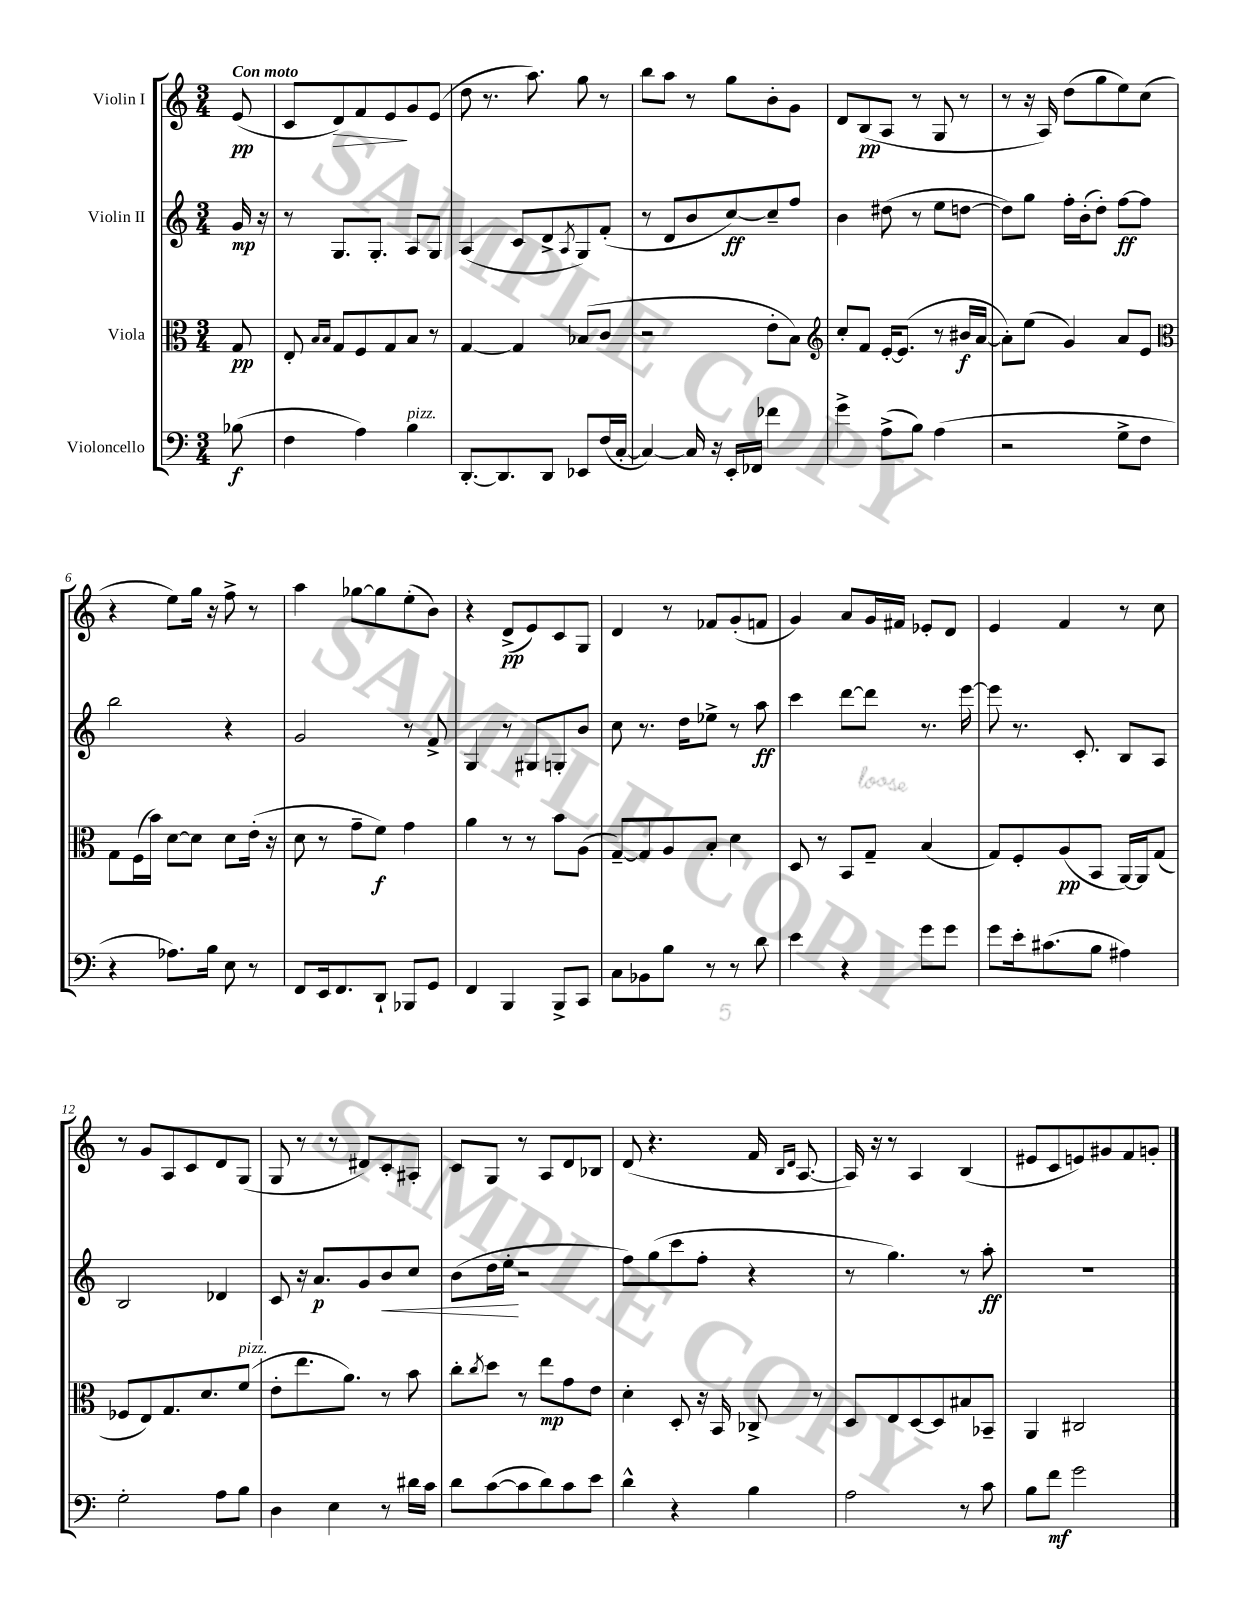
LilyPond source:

<<
\new StaffGroup <<
\new Staff = "s0" \with { instrumentName = "Violin I" } {
    \clef treble \key c \major \numericTimeSignature \time 3/4 \partial 8 \tempo "Con moto"
    e'8\pp( |
    c'8 d'8\>) f'8 e'8\! g'8 e'8( |
    d''8 r8. a''8.) g''8 r8 |
    b''8 a''8 r8 g''8 b'8-. g'8 |
    d'8 b8\pp( a8 r8 g8 r8 |
    r8 r16 a16) d''8( g''8 e''8) c''8( |
    r4 e''8) g''16 r16 f''8-> r8 |
    a''4 ges''8~ ges''8 e''8-.( b'8) |
    r4 d'8->\pp( e'8) c'8 g8 |
    d'4 r8 fes'8 g'8-.( f'8 |
    g'4) a'8 g'16 fis'16 ees'8-. d'8 |
    e'4 f'4 r8 c''8 |
    r8 g'8 a8 c'8 d'8 g8( |
    g8 r8 r8 dis'8) c'8-. ais8-. |
    c'8 g8 r8 a8 d'8 bes8 |
    d'8( r4. f'16 \grace { b16 d'16 } a8.~ |
    a16) r16 r8 a4 b4( |
    eis'8 c'8 e'8) gis'8 f'8 g'8-. \bar "|." |
}
\new Staff = "s1" \with { instrumentName = "Violin II" } {
    \clef treble \key c \major \numericTimeSignature \time 3/4 \partial 8
    g'16\mp r16 |
    r8 g8. g8.-. a8 g8 |
    a4( c'8 d'8-> \acciaccatura { a8 } g8) f'8-.( |
    r8 d'8 b'8 c''8~\ff) c''8-- f''8 |
    b'4 dis''8( r8 e''8 d''8~ |
    d''8) g''8 f''16-. b'16-.( d''8-.) f''8~\ff f''8 |
    b''2 r4 |
    g'2 r8 f'8-> |
    g4 r8 gis8 g8-. b'8 |
    c''8 r8. d''16 ees''8-> r8 a''8\ff |
    c'''4 d'''8~ d'''8 r8. e'''16~ |
    e'''8 r8. c'8.-. b8 a8 |
    b2 des'4 |
    c'8 r16 a'8.\p g'8 b'8\< c''8 |
    b'8( d''16 e''16-.\! r2 |
    f''8) g''8( c'''8 f''8-. r4 |
    r8 g''4.) r8 a''8-.\ff |
    R2. \bar "|." |
}
\new Staff = "s2" \with { instrumentName = "Viola" } {
    \clef alto \key c \major \numericTimeSignature \time 3/4 \partial 8
    g8\pp |
    e8-. \grace { b16 b16 } g8 f8 g8 b8 r8 |
    g4~ g4 bes8( c'8 |
    r2 e'8-. b8) |
    \clef treble c''8-. f'8 e'16~-. e'8.( r8 bis'16\f a'16~ |
    a'8-.) e''8( g'4) a'8 e'8 |
    \clef alto g8 f16( b'16) d'8~ d'8 d'8 e'16-.( r16 |
    d'8 r8 g'8-- f'8\f) g'4 |
    a'4 r8 r8 b'8 a8( |
    g8~--) g8 a8 b8-. d'4 |
    d8 r8 b,8 g8-- b4( |
    g8) f8-. a8\pp( b,8 a,16~) a,16 g8( |
    fes8 e8) g8. d'8. f'8^\markup { \italic "pizz." }( |
    e'8-. e''8. a'8.) r8 b'8 |
    c''8-. \acciaccatura { c''8 } d''8 r8 e''8\mp g'8 e'8 |
    d'4-. d8-. r16 b,16 ces8-> r8 |
    d8 e8 d8~ d8 bis8 bes,8-- |
    a,4 cis2 \bar "|." |
}
\new Staff = "s3" \with { instrumentName = "Violoncello" } {
    \clef bass \key c \major \numericTimeSignature \time 3/4 \partial 8
    bes8\f( |
    f4 a4) b4^\markup { \italic "pizz." } |
    d,8.~-. d,8. d,8 ees,8 f16( c16~-. |
    c4~) c16 r16 e,16-. fes,16 fes'4 |
    g'4-> a8->( b8) a4( |
    r2 g8-> f8 |
    r4 aes8.) b16 e8 r8 |
    f,8 e,16 f,8. d,8-! bes,,8 g,8 |
    f,4 b,,4 b,,8-> c,8 |
    c8 bes,8 b8 r8 r8 d'8 |
    e'4 r4 g'8 g'8 |
    g'8 e'16-. cis'8.( b8 ais4) |
    g2-. a8 b8 |
    d4 e4 r8 dis'16 c'16 |
    d'8 c'8~( c'8 d'8) c'8 e'8 |
    d'4-^ r4 b4 |
    a2 r8 c'8 |
    b8 f'8\mf g'2 \bar "|." |
}
>>
>>
